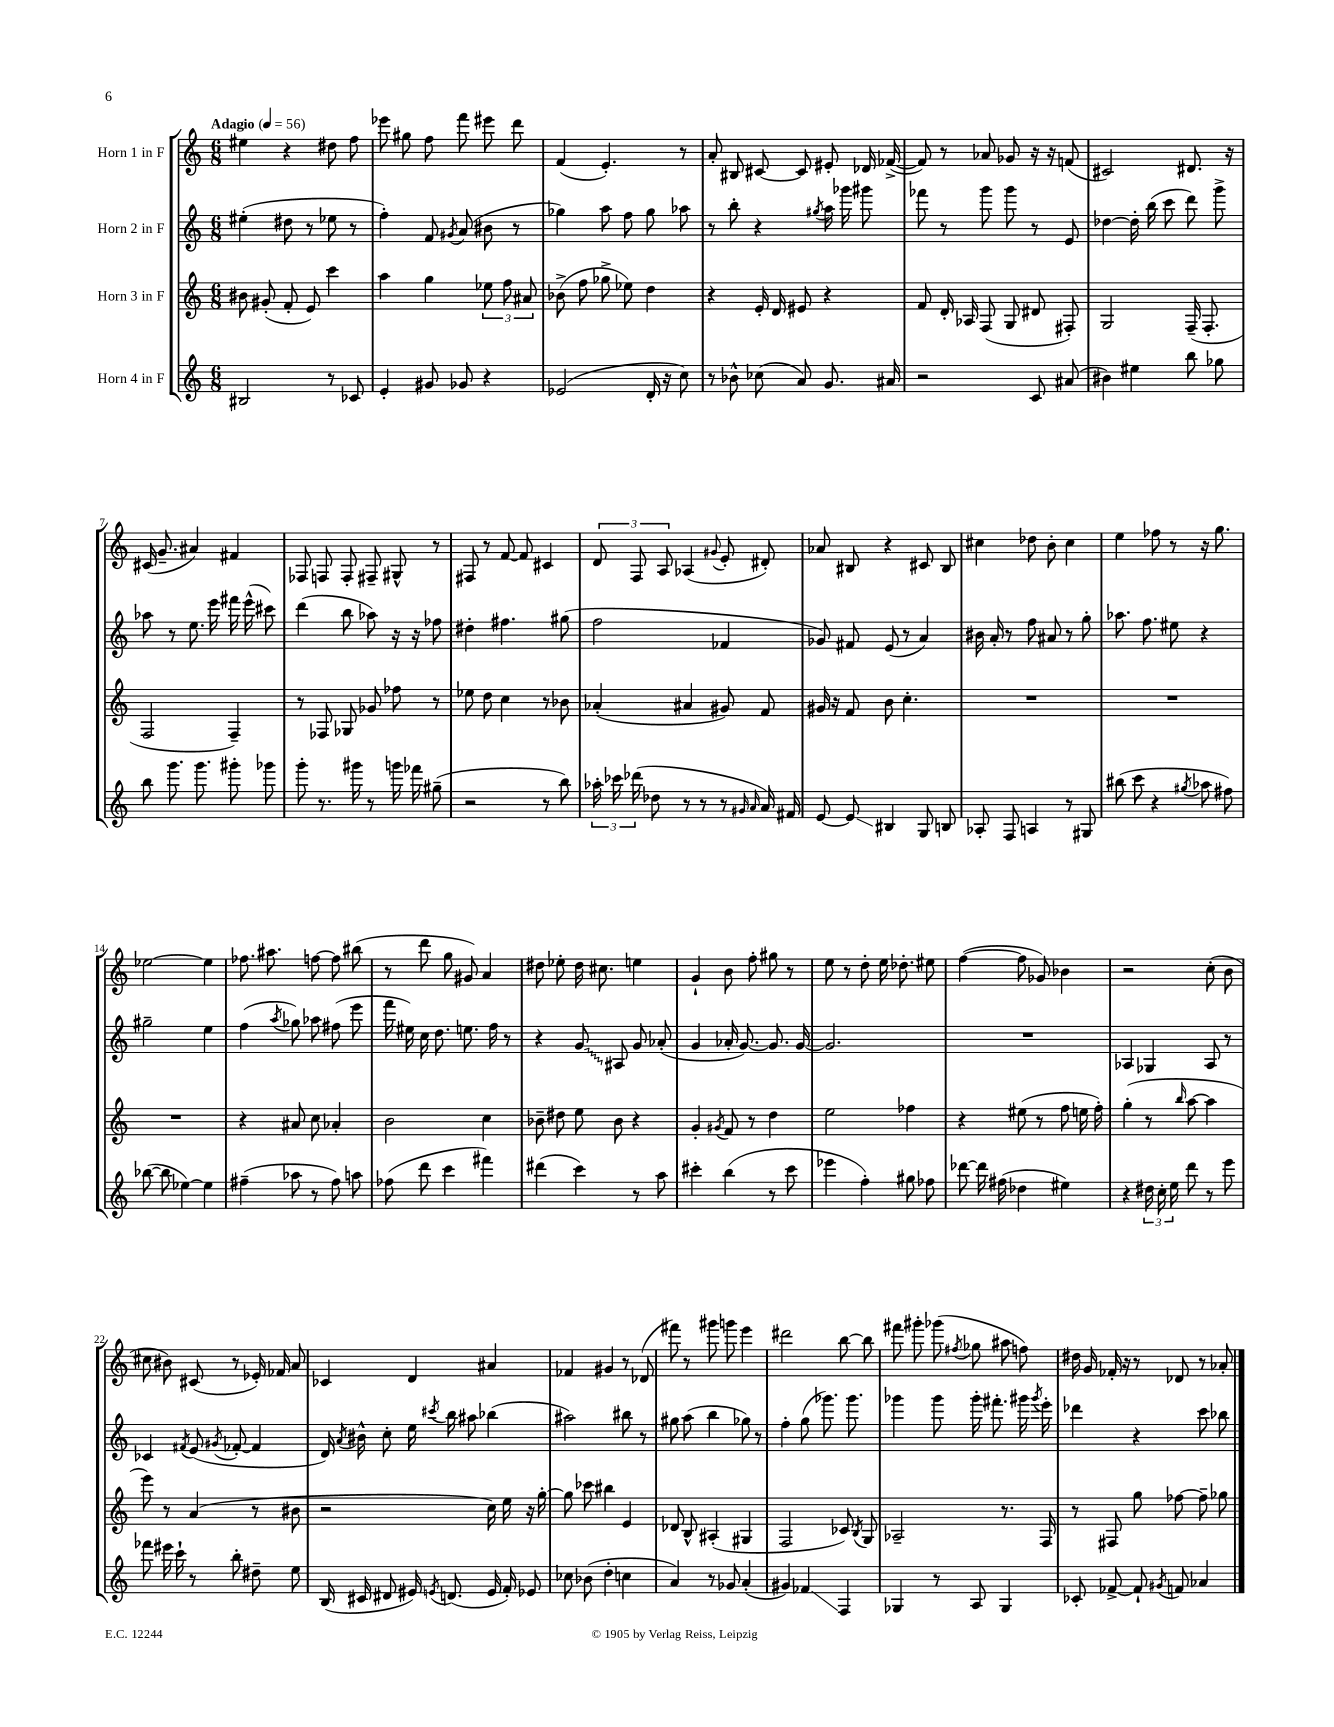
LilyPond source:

<<
\new StaffGroup <<
\new Staff = "s0" \with { instrumentName = "Horn 1 in F" } {
    \clef treble \key c \major \numericTimeSignature \time 6/8 \tempo "Adagio" 4 = 56
    \autoBeamOff eis''4 r4 dis''8 f''8 |
    ees'''8 gis''8 f''8 f'''8 eis'''8 d'''8 |
    f'4( e'4.-.) r8 |
    a'8-. bis8 cis'8~ cis'8 eis'8-. des'16 fes'16~->( |
    fes'8) r8 aes'8 ges'8 r16 r16 f'8( |
    cis'2) dis'8. r16 |
    cis'16( g'8.-- ais'4) fis'4 |
    fes8 f8 f8-. fis8-- gis8-^ r8 |
    fis8 r8 f'8~ f'8 cis'4 |
    \tuplet 3/2 { d'8 f8 a8 } aes4( \appoggiatura { gis'8 } e'8-. dis'8-.) |
    aes'8 bis8 r4 cis'8 bis8 |
    cis''4 des''8 b'8-. cis''4 |
    e''4 fes''8 r8 r16 g''8. |
    ees''2~ ees''4 |
    fes''8. ais''8. f''8~ f''8 bis''8( |
    r8 d'''8 g''8 gis'8) a'4 |
    dis''8 ees''8-. dis''16 cis''8. e''4 |
    g'4-! b'8 f''8-. gis''8 r8 |
    e''8 r8 d''8-. e''16 des''8.-. eis''8 |
    f''4~( f''8 ges'8) bes'4 |
    r2 c''8-.( b'8 |
    cis''8 bis'8) cis'8( r8 ees'16-.) fes'16 a'8 |
    ces'4 d'4 ais'4 |
    fes'4 gis'4 r8 des'8( |
    fis'''8) r8 gis'''8 g'''8 e'''4 |
    dis'''2 b''8~ b''8 |
    fis'''8 gis'''8-. ges'''8( \acciaccatura { fis''8 } ges''8 ais''8 f''8) |
    dis''16 g'16 fes'16-. r16 r8 des'8 r8 aes'8-. \bar "|." |
}
\new Staff = "s1" \with { instrumentName = "Horn 2 in F" } {
    \clef treble \key c \major \numericTimeSignature \time 6/8
    \autoBeamOff eis''4-.( dis''8 r8 ees''8 r8 |
    f''4-.) f'8 \acciaccatura { gis'8 } a'8( bis'8 r8 |
    ges''4) a''8 f''8 ges''8 aes''8 |
    r8 b''8-. r4 \acciaccatura { gis''8 } a''16 ges'''16 gis'''8 |
    fes'''8 r8 g'''8 g'''8 r8 e'8 |
    des''4~ des''16-. b''16( c'''8 d'''8) g'''8-> |
    aes''8 r8 e''8. e'''16 fis'''16 e'''16-^( cis'''8) |
    d'''4( b''8 aes''8) r16 r16 fes''8 |
    dis''4-. fis''4. gis''8( |
    f''2 fes'4 |
    ges'8) fis'8 e'8( r8 a'4) |
    bis'16 a'16-. r8 f''8 ais'8 r8 g''8-. |
    aes''8. f''8. eis''8 r4 |
    gis''2-- e''4 |
    f''4( \acciaccatura { a''8 } ges''8) aes''8 fis''8( e'''8 |
    f'''16 eis''16) c''16 d''8. e''8. f''16 r8 |
    r4 \once \override Glissando.style = #'zigzag g'8\glissando ais8 g'8 aes'8-.( |
    g'4 aes'16-. g'8.~) g'8. g'16~ |
    g'2. |
    R2. |
    aes4 ges4 aes8 r8 |
    ces'4 \acciaccatura { fis'8 } e'8( \acciaccatura { gis'8 } fes'8~-. fes'4 |
    d'16) \acciaccatura { a'8 } bis'16-^ c''8-. e''16 \acciaccatura { cis'''8 } b''16 ais''8 bes''4( |
    ais''2) bis''8 r8 |
    gis''8 a''8( b''4 ges''8) r8 |
    f''4-. g''8( ges'''8.) ges'''8. |
    ges'''4 ges'''8 ges'''16-. fis'''8.-. gis'''16 \acciaccatura { gis'''8 } e'''16-. |
    des'''4 r4 c'''8 bes''8 \bar "|." |
}
\new Staff = "s2" \with { instrumentName = "Horn 3 in F" } {
    \clef treble \key c \major \numericTimeSignature \time 6/8
    \autoBeamOff bis'8 gis'8-.( f'8-. e'8) c'''4 |
    a''4 g''4 \tuplet 3/2 { ees''8 f''8 ais'8 } |
    bes'8->( f''8 ges''8-> ees''8) d''4 |
    r4 e'16-. d'16 eis'8 r4 |
    f'8 d'16-. aes16 f8( g8 dis'8 fis8-.) |
    g2 f16--( f8.-. |
    f2 f4--) |
    r8 fes8 ges8 ges'8 fes''8 r8 |
    ees''8 d''8 c''4 r8 bes'8 |
    aes'4-.( ais'4 gis'8) f'8 |
    gis'16 r16 f'8 b'8 c''4.-. |
    R2. |
    R2. |
    R2. |
    r4 ais'8 c''8 aes'4-. |
    b'2 c''4 |
    bes'8-- dis''8 e''8 bes'8 r4 |
    g'4-. \acciaccatura { gis'8 } f'8 r8 d''4 |
    e''2 fes''4 |
    r4 eis''8( r8 f''8 e''16 f''16-.) |
    g''4-.( r8 \grace { b''16 } a''8~ a''4 |
    e'''8) r8 a'4( r8 bis'8 |
    r2 c''16) e''16 r16 g''16~-. |
    g''8 ces'''8 bis''4 e'4 |
    des'8 b8-^ ais4-.( gis4 |
    f2 ces'8) \acciaccatura { b8 } g8 |
    aes2-- r8. f16 |
    r8 fis8 g''8 fes''8~ fes''8-- ges''8 \bar "|." |
}
\new Staff = "s3" \with { instrumentName = "Horn 4 in F" } {
    \clef treble \key c \major \numericTimeSignature \time 6/8
    \autoBeamOff bis2 r8 ces'8 |
    e'4-. gis'8 ges'8 r4 |
    ees'2( d'16-. r16 c''8) |
    r8 bes'8-^ ces''8( a'8) g'8. ais'16 |
    r2 c'8 ais'8( |
    bis'4) eis''4 b''8 ges''8 |
    b''8 g'''8. g'''8. gis'''8-. ges'''8 |
    g'''8-. r8. gis'''16 r8 g'''16 fes'''16 gis''8--( |
    r2 r8 b''8) |
    \tuplet 3/2 { aes''16-. ces'''16 des'''16( } des''8 r8 r8 r8 \grace { gis'16 a'16 } a'16) fis'16 |
    e'8~ e'8\glissando bis4 g8 b8 |
    aes8-. f8 a4 r8 gis8 |
    bis''8( c'''8 r4 \acciaccatura { gis''8 } aes''8 fis''8) |
    bes''8~( bes''8 ees''4~) ees''4 |
    fis''4--( aes''8 r8 fis''8) a''8 |
    fes''8( d'''8 c'''4 fis'''4) |
    dis'''4( c'''4) r8 a''8 |
    cis'''4-. b''4( r8 cis'''8 |
    ees'''4 f''4-.) gis''8 fes''8 |
    des'''8~ des'''16 fis''16( des''4 eis''4) |
    r4 \tuplet 3/2 { dis''16 c''16-. e''16 } d'''8 r8 e'''8 |
    fes'''8 eis'''16 c'''16-! r8 b''8-. dis''8-- e''8 |
    b16( cis'16 dis'8 eis'16) \acciaccatura { e'8 } d'8.( e'16 f'16-.) ees'8 |
    ces''8 bes'8( d''4-. c''4 |
    a'4) r8 ges'8 a'4-.( |
    gis'4) fes'4\glissando f4 |
    ges4 r8 a8 ges4 |
    ces'8-. fes'8~-> fes'8-! \acciaccatura { gis'8 } f'8 aes'4 \bar "|." |
}
>>
>>
